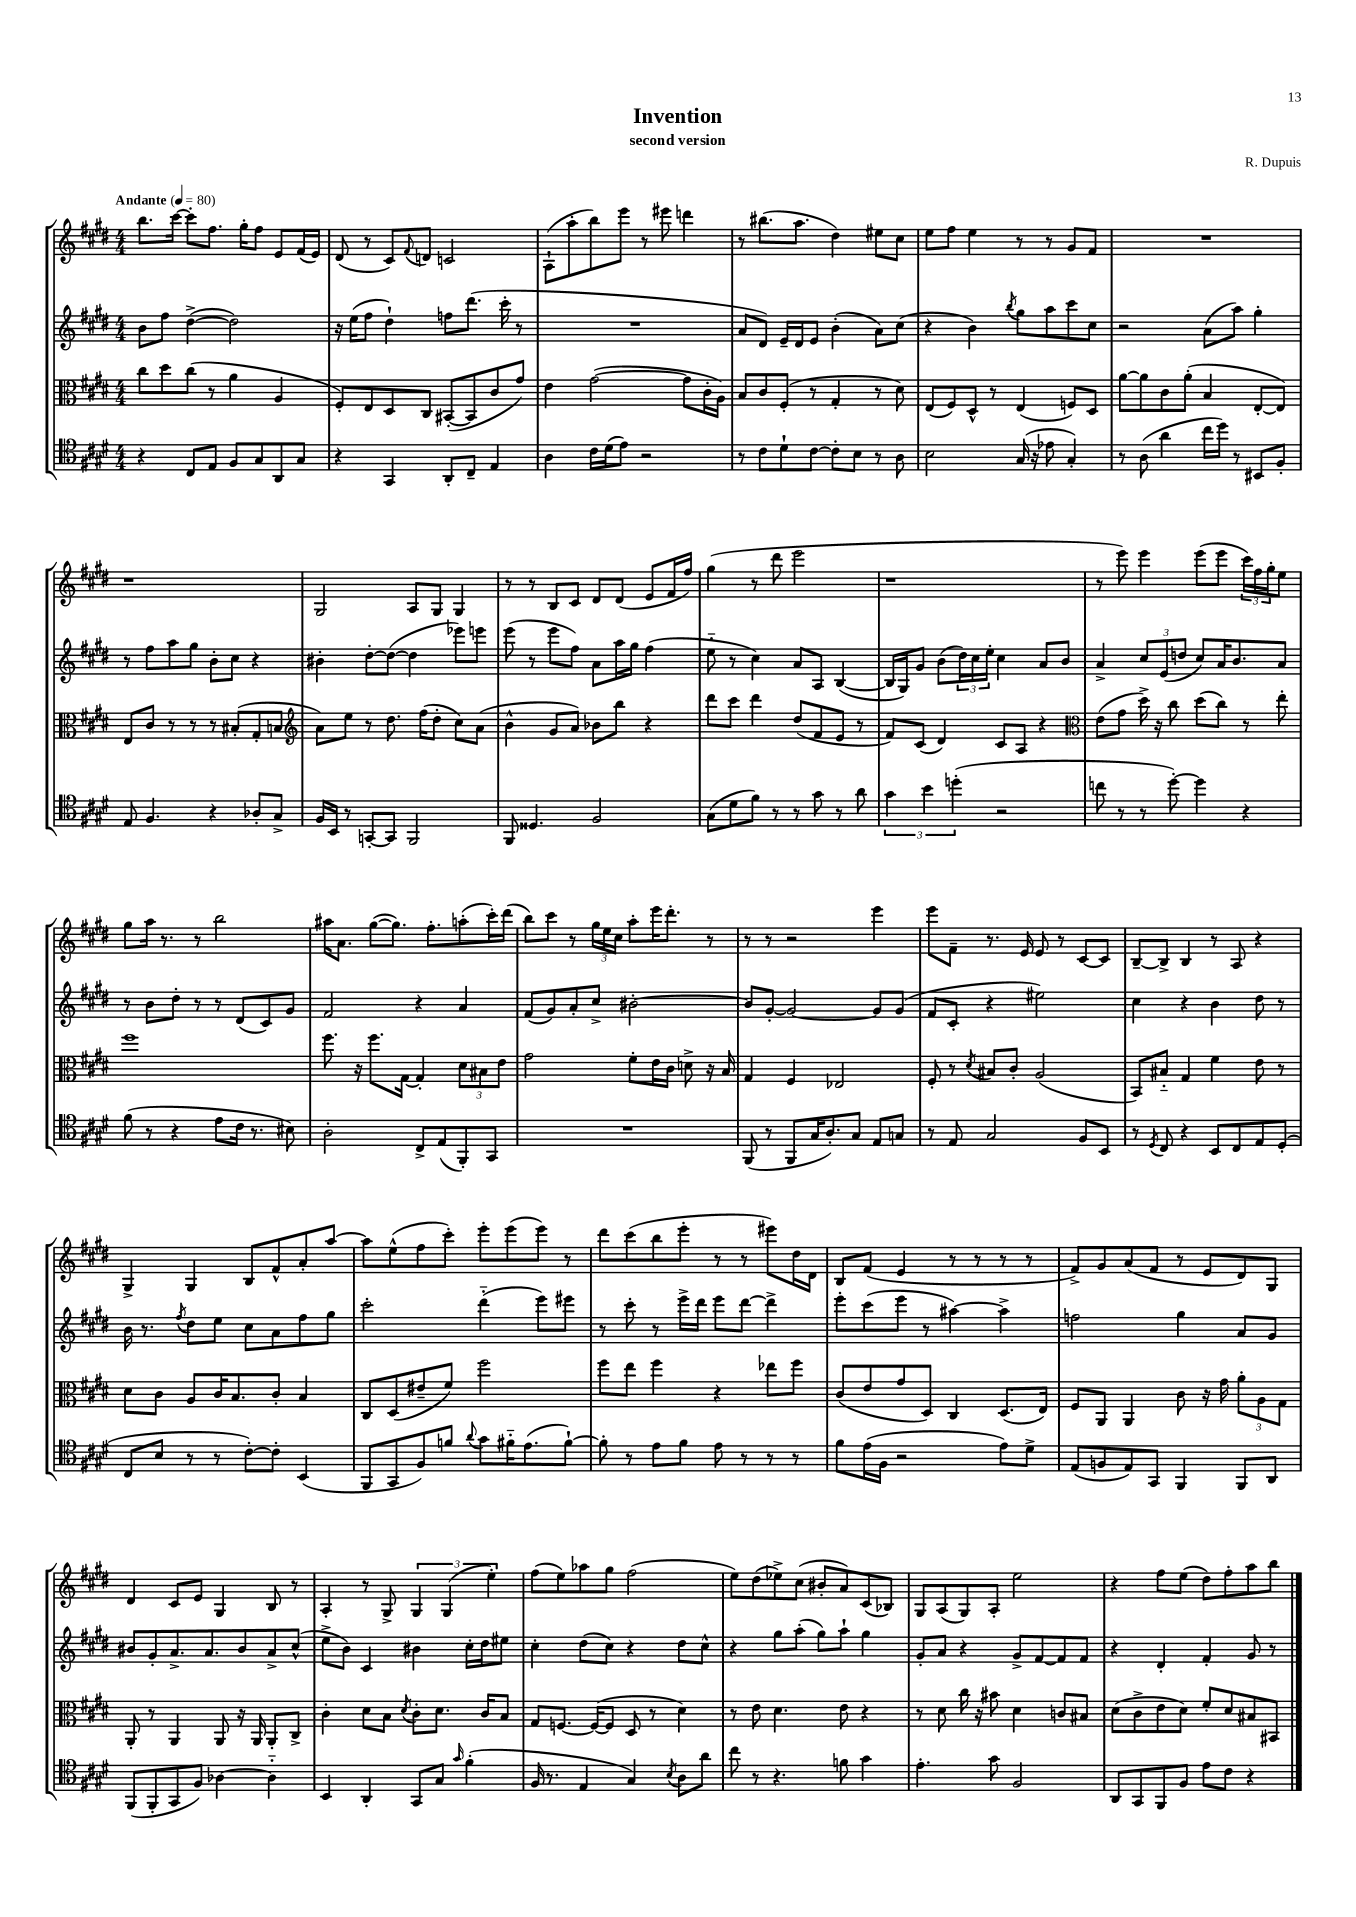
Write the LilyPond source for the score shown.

\header { title = "Invention" composer = "R. Dupuis" subtitle = "second version" }
<<
\new StaffGroup <<
\new Staff = "s0" {
    \clef treble \key e \major \numericTimeSignature \time 4/4 \tempo "Andante" 4 = 80
    b''8. cis'''16~ cis'''8-. fis''8. gis''16-. fis''8 e'8 fis'16( e'16) |
    dis'8( r8 cis'8) \appoggiatura { fis'8 } d'8 c'2 |
    a8-!( a''8-. b''8) e'''8 r8 eis'''8 d'''4 |
    r8 bis''8.( a''8. dis''4) eis''8 cis''8 |
    e''8 fis''8 e''4 r8 r8 gis'8 fis'8 |
    R1 |
    r1 |
    gis2 a8 gis8 gis4 |
    r8 r8 b8 cis'8 dis'8 dis'8( e'8 fis'16 fis''16) |
    gis''4( r8 dis'''8 e'''2 |
    r1 |
    r8 e'''8) e'''4 e'''8( e'''8 \tuplet 3/2 { cis'''16) fis''16 gis''16-. } e''8 |
    gis''8 a''16 r8. r8 b''2 |
    ais''16 a'8. gis''8~( gis''8.) fis''8.-. a''8-.( cis'''16-.) dis'''16( |
    b''8) cis'''8 r8 \tuplet 3/2 { gis''16 e''16 cis''16 } a''8-. e'''16 dis'''8.-. r8 |
    r8 r8 r2 e'''4 |
    e'''8 fis'8-- r8. e'16 e'8 r8 cis'8~ cis'8 |
    b8~-- b8-> b4 r8 a8 r4 |
    gis4-> gis4 b8 fis'8-^ a'8-. a''8~ |
    a''8 e''8-^( fis''8 cis'''8-.) e'''8-. e'''8( e'''8) r8 |
    dis'''8 cis'''8( b''8 e'''8-. r8 r8 eis'''8) dis''16 dis'16 |
    b8 fis'8( e'4 r8 r8 r8 r8 |
    fis'8->) gis'8 a'8( fis'8 r8 e'8 dis'8) gis8 |
    dis'4 cis'8 e'8 gis4 b8 r8 |
    a4-. r8 gis8-> \tuplet 3/2 { gis4 gis4( e''4-.) } |
    fis''8( e''8) aes''8 gis''8 fis''2( |
    e''8) dis''8( ees''8->) cis''8( bis'8-. a'8) cis'8( bes8) |
    gis8 a8( gis8) a8-. e''2 |
    r4 fis''8 e''8( dis''8) fis''8-. a''8 b''8 \bar "|." |
}
\new Staff = "s1" {
    \clef treble \key e \major \numericTimeSignature \time 4/4
    b'8 fis''8 dis''4~->( dis''2) |
    r16 e''16( fis''8 dis''4-!) f''8 dis'''8.( cis'''16-. r8 |
    R1 |
    a'8 dis'8) e'16-- dis'16 e'8 b'4-.( a'8) cis''8( |
    r4 b'4) \acciaccatura { b''8 } gis''8 a''8 cis'''8 cis''8 |
    r2 a'8( a''8) gis''4-. |
    r8 fis''8 a''8 gis''8 b'8-. cis''8 r4 |
    bis'4-. dis''8~-. dis''8~( dis''4 ees'''8) e'''8 |
    e'''8( r8 e'''8 fis''8) a'8 a''16 gis''16 fis''4( |
    e''8-_ r8 cis''4) a'8 a8 b4~( |
    b16 gis16) gis'8 b'8( \tuplet 3/2 { dis''16) cis''16 e''16-. } cis''4 a'8 b'8 |
    a'4-> \tuplet 3/2 { cis''8 e'8( d''8 } cis''8) a'16 b'8. a'8 |
    r8 b'8 dis''8-. r8 r8 dis'8( cis'8) gis'8 |
    fis'2 r4 a'4 |
    fis'8( gis'8) a'8-. cis''8-> bis'2~-. |
    bis'8 gis'8~-. gis'2~ gis'8 gis'8( |
    fis'8 cis'8-. r4 eis''2) |
    cis''4 r4 b'4 dis''8 r8 |
    b'16 r8. \acciaccatura { fis''8 } dis''8 e''8 cis''8 a'8 fis''8 gis''8 |
    cis'''2-. dis'''4-_( e'''8) eis'''8 |
    r8 cis'''8-. r8 e'''16-> dis'''16 e'''8 dis'''8~ dis'''4-> |
    e'''8-. cis'''8( e'''8 r8 ais''4~) ais''4-> |
    f''2 gis''4 a'8 gis'8 |
    bis'8 gis'8-. a'8.-> a'8. bis'8 a'8-> cis''8-^( |
    e''8-> b'8) cis'4 bis'4 cis''16-. dis''16 eis''8 |
    cis''4-. dis''8( cis''8) r4 dis''8 cis''8-^ |
    r4 gis''8 a''8-.( gis''8) a''8-! gis''4 |
    gis'8-. a'8 r4 gis'8-> fis'8~ fis'8 fis'8 |
    r4 dis'4-. fis'4-. gis'8 r8 \bar "|." |
}
\new Staff = "s2" {
    \clef alto \key e \major \numericTimeSignature \time 4/4
    cis''8 dis''8 cis''8( r8 a'4 a4 |
    fis8-.) e8 dis8 cis8 bis,8~-.( bis,8 cis'8 gis'8) |
    e'4 gis'2~( gis'8 cis'16-. a16) |
    b8 cis'8 fis8-.( r8 gis4-. r8 dis'8) |
    e8( fis8) dis8-^ r8 e4( f8) dis8 |
    a'8~ a'8 cis'8 a'8-.( b4 e8~-. e8) |
    e8 cis'8 r8 r8 r8 bis8-.( gis8-. b8 |
    \clef treble a'8) e''8 r8 dis''8. fis''16( dis''8-. cis''8) a'8( |
    b'4-^ gis'8 a'8) bes'8 b''8 r4 |
    dis'''8 cis'''8 dis'''4 dis''8( fis'8 e'8 r8 |
    fis'8) cis'8( dis'4) cis'8 a8 r4 |
    \clef alto e'8( gis'8 dis''16->) r16 cis''8 dis''8( cis''8) r8 e''8-. |
    fis''1 |
    fis''8. r16 fis''8. gis16~ gis4-. \tuplet 3/2 { dis'8 bis8 e'8 } |
    gis'2 fis'8-. e'16 cis'16 d'8-> r16 b16 |
    gis4 fis4 ees2 |
    fis8-. r8 \acciaccatura { dis'8 } bis8 cis'8-. a2( |
    b,8) bis8-_ gis4 fis'4 e'8 r8 |
    dis'8 cis'8 a8 cis'16 b8. cis'8-. b4 |
    cis8 dis8( eis'8-- fis'8) fis''2 |
    fis''8 e''8 fis''4 r4 ees''8 fis''8 |
    cis'8( e'8 gis'8 dis8) cis4 dis8.( e16) |
    fis8 a,8 a,4 cis'8 r16 gis'16 \tuplet 3/2 { a'8-. a8 gis8 } |
    a,8-. r8 a,4 a,8 r16 a,16 a,8-. cis8-> |
    cis'4-. dis'8 b8 \acciaccatura { dis'8 } cis'8-. dis'8. cis'16 b8 |
    gis8 f8.~ f16~( f8 dis8 r8 dis'4) |
    r8 e'8 dis'4. e'8 r4 |
    r8 dis'8 cis''16 r16 bis'8 dis'4 c'8 bis8 |
    dis'8( cis'8-> e'8 dis'8) fis'8-. dis'8 bis8 bis,8 \bar "|." |
}
\new Staff = "s3" {
    \clef tenor \key e \major \numericTimeSignature \time 4/4
    r4 cis8 e8 fis8 gis8 a,8 gis8 |
    r4 gis,4 a,8-. cis8-- e4 |
    a4 cis'16 dis'16( e'8) r2 |
    r8 cis'8 dis'8-! cis'8~ cis'8-. b8 r8 a8 |
    b2 gis16( r16 ees'8 gis4-.) |
    r8 a8( a'4 cis''16 dis''16) r8 bis,8 fis8-. |
    e8 fis4. r4 aes8-. gis8-> |
    fis16 b,16 r8 g,8~-. g,8 fis,2 |
    fis,8 disis4. fis2 |
    gis8( dis'8 fis'8) r8 r8 gis'8 r8 a'8 |
    \tuplet 3/2 { gis'4 b'4 d''4-.( } r2 |
    c''8 r8 r8 dis''8~-.) dis''4 r4 |
    fis'8( r8 r4 e'8 cis'16 r8. bis8) |
    a2-. cis8-> e8( fis,8-.) gis,8 |
    R1 |
    fis,8( r8 fis,8 gis16 a8.-.) gis8 e8 g8 |
    r8 e8 gis2 fis8 b,8 |
    r8 \acciaccatura { dis8 } cis8 r4 b,8 cis8 e8 dis8-.( |
    cis8 b8 r8 r8 cis'8~-.) cis'8-. b,4( |
    fis,8 gis,8 fis8) f'8 \appoggiatura { a'8 } gis'8 fis'16-_ e'8.( fis'8~-!) |
    fis'8-. r8 e'8 fis'8 e'8 r8 r8 r8 |
    fis'8 e'16( fis16 r2 e'8) dis'8-> |
    e8( f8 e8) gis,8 fis,4 fis,8 a,8 |
    fis,8( fis,8-. gis,8 fis8) aes4~ aes4-_ |
    b,4 a,4-. gis,8 gis8 \grace { gis'16 } fis'4-.( |
    fis16 r8. e4 gis4) \acciaccatura { b8 } a8 a'8 |
    cis''8 r8 r4. f'8 gis'4 |
    e'4.-. gis'8 fis2 |
    a,8 gis,8 fis,8 fis8 e'8 cis'8 r4 \bar "|." |
}
>>
>>
\layout { \context { \Score \remove "Bar_number_engraver" } }
